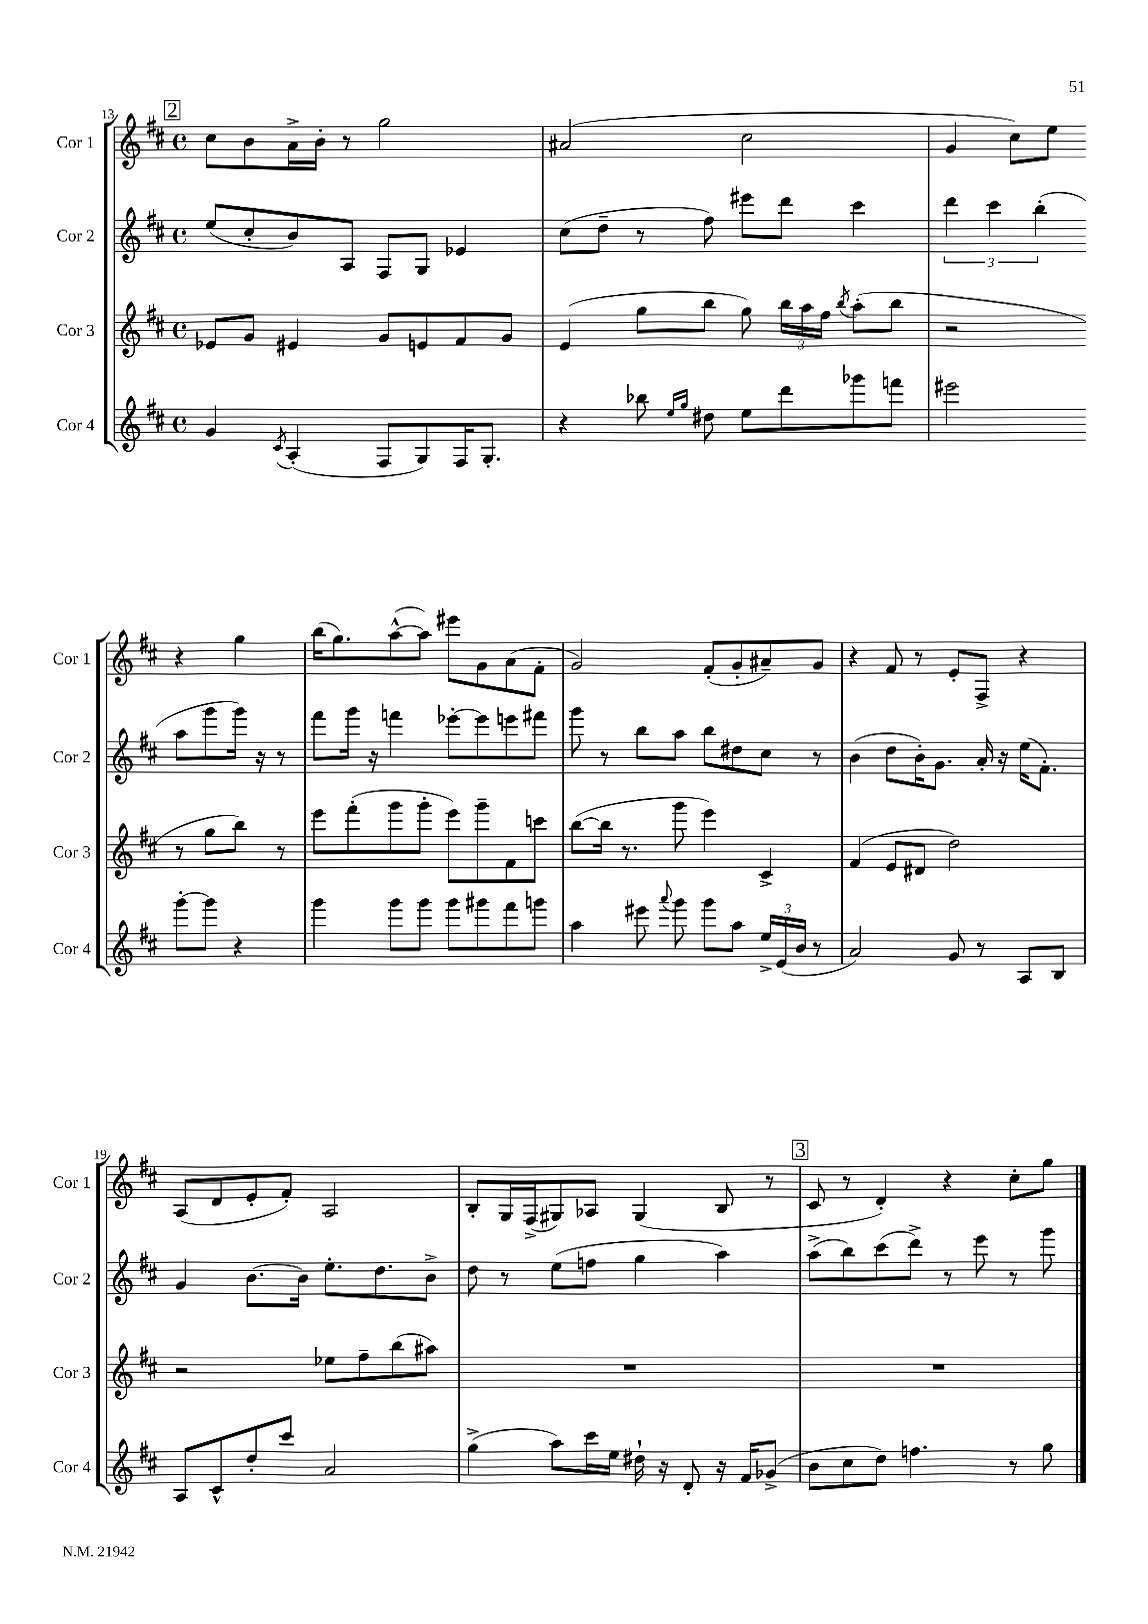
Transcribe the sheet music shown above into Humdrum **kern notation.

**kern	**kern	**kern	**kern
*staff4	*staff3	*staff2	*staff1
*clefG2	*clefG2	*clefG2	*clefG2
*k[f#c#]	*k[f#c#]	*k[f#c#]	*k[f#c#]
*M4/4	*M4/4	*M4/4	*M4/4
*met(c)	*met(c)	*met(c)	*met(c)
4g/	8e-/L	(8ee/L	8cc#\L
.	8g/J	8cc#'/	8b\
8qc#/	.	.	.
(4A'/	4e#/	8b/)	16a^\L
.	.	.	16b'\JJ
.	.	8A/J	8r
8F#/L	8g/L	8F#/L	2gg\
8G/)	8e/	8G/J	.
16F#/K	8f#/	4e-/	.
8.G'/J	.	.	.
.	8g/J	.	.
=	=	=	=
4r	(4e/	(8cc#\L	(2a#/
.	.	8dd~\J	.
8bb-\	8gg\L	8r	.
16qqee/LL	.	.	.
16qqgg/JJ	.	.	.
8dd#\	8bb\J	8ff#\)	.
8ee\L	8gg\)	8eee#\L	2cc#\
8ddd\	24bb\LL	8ddd\J	.
.	24aa\	.	.
.	24ff#\JJ	.	.
.	8qbb/	.	.
8ggg-\	(8aa'\L	4ccc#\	.
8fff\J	8bb\J	.	.
=	=	=	=
2eee#\	2r	6ddd\	4g/
.	.	6ccc#\	.
.	.	.	8cc#\L)
.	.	(6bb'\	.
.	.	.	8ee\J
[8ggg'\L	8r	8aa\L	4r
8ggg\]J	8gg\L	8ggg\	.
4r	8bb\J)	16ggg\Jk)	4gg\
.	.	16r	.
.	8r	8r	.
=	=	=	=
4ggg\	8eee\L	8fff#\L	(16bb\LK
.	.	.	8.gg\)
.	(8fff#'\	16ggg\Jk	.
.	.	16r	.
8ggg\L	8ggg\	4fff\	([8aa^^\
8ggg\J	8ggg'\J	.	8aa\]J)
8ggg\L	8eee\L)	[8eee-'\L	8eee#\L
8ggg#\	8ggg~\	8eee-\]	8g\
8fff#\	8f#\	8eee\	(8a\
8ggg\J	8ccc\J	8fff#\J	8f#'\J
=	=	=	=
4aa\	([8bb\L	8ggg\	2g/)
.	16bb\]Jk	8r	.
.	8.r	.	.
8eee#\	.	8bb\L	.
8qqaaa/	.	.	.
8ggg\	8ggg\	8aa\J	.
8ggg\L	4eee\)	8bb\L	(8f#'/L
8aa\J	.	8dd#\	8g'/
24ee^/LL	4c#^/	8cc#\J	8a#~/)
(24e/	.	.	.
24b/JJ	.	.	.
8r	.	8r	8g/J
=	=	=	=
2a/)	(4f#/	(4b\	4r
.	8e/L	8dd\L	8f#/
.	8d#/J	16b'\K)	8r
.	.	8.g\J	.
8g/	2dd\)	.	8e'/L
8r	.	16a'/	8F#^/J
.	.	16r	.
8A/L	.	(16ee\LK	4r
.	.	8.f#'\J)	.
8B/J	.	.	.
=	=	=	=
8A/L	2r	4g/	(8A/L
8c#^^/	.	.	8d/
8dd'/	.	[8.b\L	8e'/
8ccc#/J	.	.	8f#'/J)
.	.	16b\]Jk	.
2a/	8ee-\L	8.ee'\L	2A/
.	8ff#~\	.	.
.	.	8.dd\	.
.	(8bb\	.	.
.	8aa#\J)	8b^\J	.
=	=	=	=
(4gg^\	1r	8dd\	8B'/L
.	.	8r	16G/L
.	.	.	(16F#^/J
8aa\L)	.	(8ee\L	8G#/)
16ccc#\L	.	8ff\J	8A-/J
16ee\JJ	.	.	.
16dd#`\	.	4gg\	(4G#/
16r	.	.	.
8d'/	.	.	.
16r	.	4aa\)	8B/
16f#/LK	.	.	.
(8g-^/J	.	.	8r
=	=	=	=
8b\L	1r	(8aa^\L	8c#/
8cc#\	.	8bb\)	8r
8dd\J)	.	(8ccc#\	4d'/)
4.ff\	.	8ddd^\J)	.
.	.	8r	4r
.	.	8eee\	.
8r	.	8r	8cc#'\L
8gg\	.	8ggg\	8gg\J
==	==	==	==
*-	*-	*-	*-
